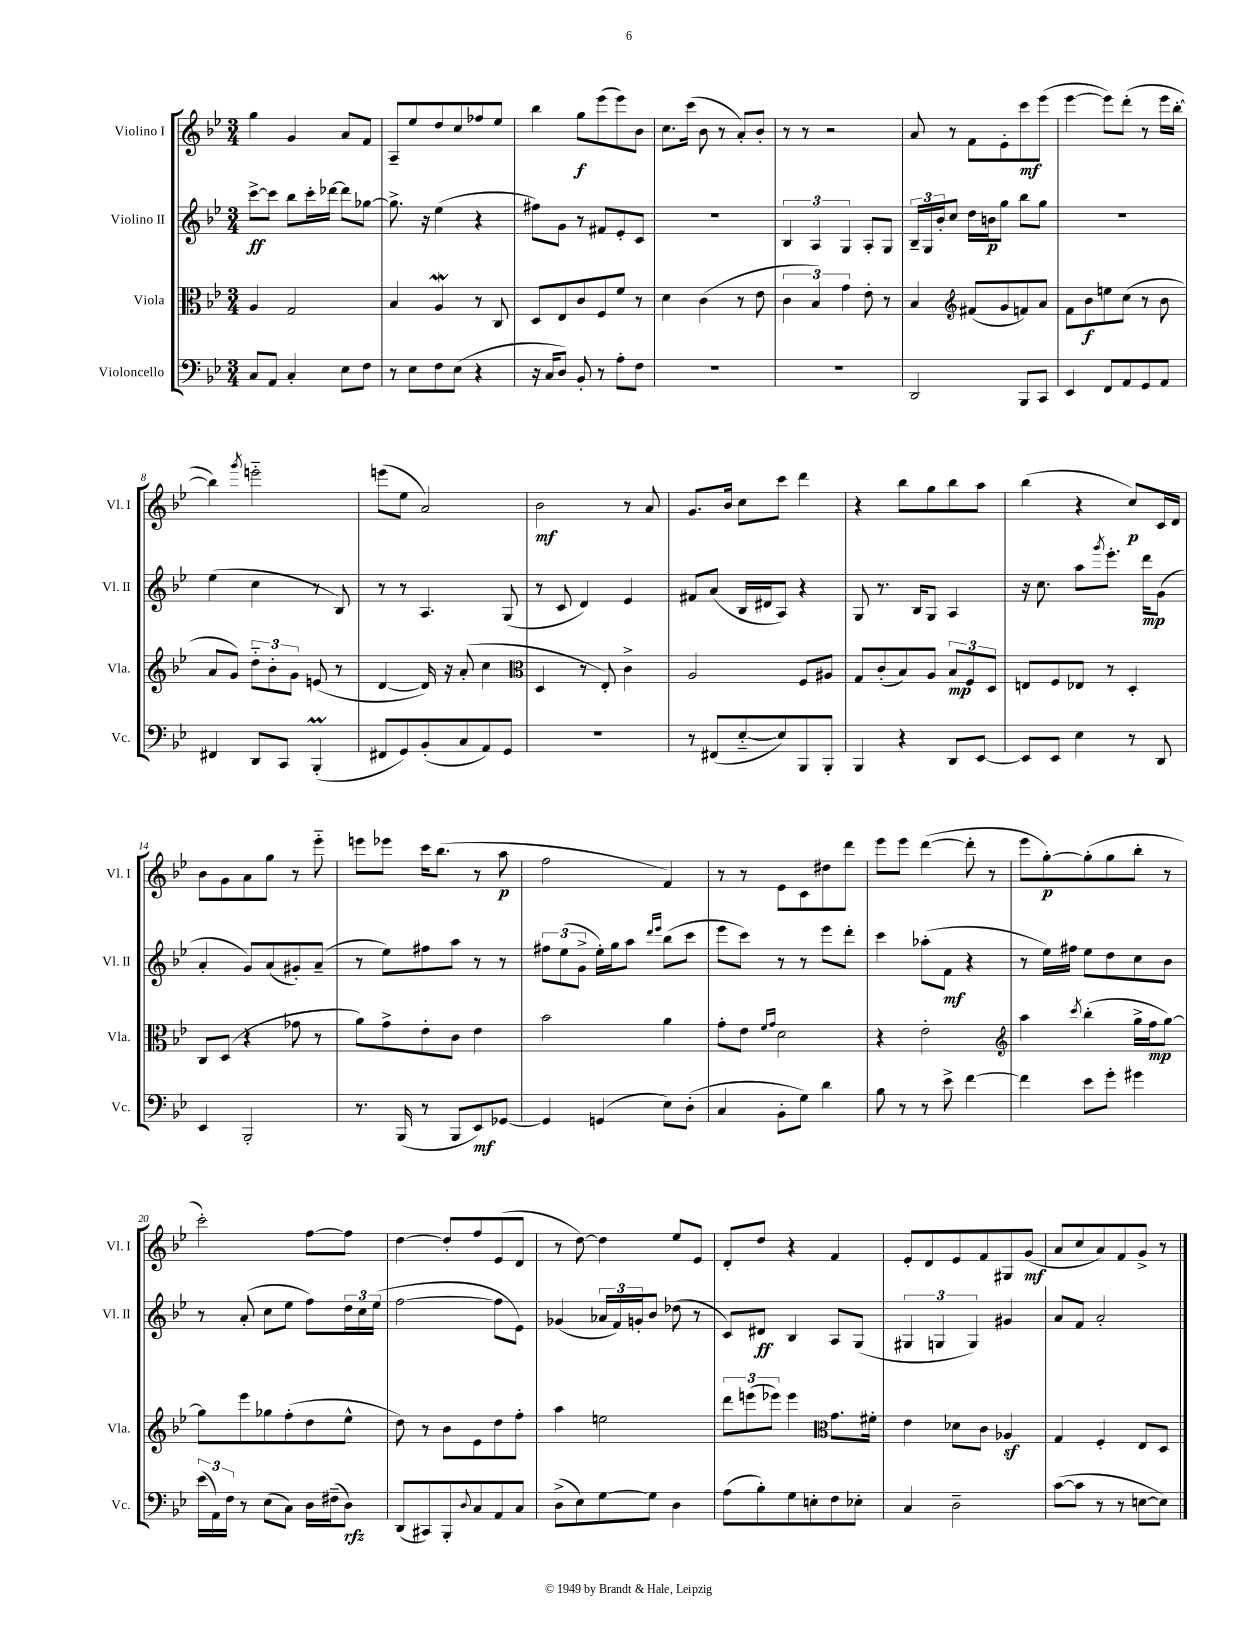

**kern	**kern	**kern	**kern
*staff4	*staff3	*staff2	*staff1
*clefF4	*clefC3	*clefG2	*clefG2
*k[b-e-]	*k[b-e-]	*k[b-e-]	*k[b-e-]
*M3/4	*M3/4	*M3/4	*M3/4
8C	4A	[8ccc^	4gg
8AA	.	8ccc]	.
4C'	2G	8bb-	4g
.	.	16ccc'	.
.	.	[16ddd-	.
8E-	.	8ddd-]	8a
8F	.	[8gg-	8f
=	=	=	=
8r	4B-	8.gg-^]	8A~
8E-	.	.	8ee-
.	.	16r	.
8F	4A	(4ee-	8dd
(8E-	.	.	8cc
4r	8r	4r	8ff-
.	8C	.	8ee-
=	=	=	=
16r	8D	8ff#)	4bb-
16C	.	.	.
8D)	8E-	8g	.
8BB-'	8c	8r	8gg
8r	8F	8f#	(8eee-
8A'	8f	8e-'	8eee-)
8F	8r	8c	8b-
=	=	=	=
2.r	4d	2.r	8.cc
.	.	.	(16ccc
.	(4c	.	8b-
.	.	.	8r
.	8r	.	8a')
.	8e-	.	8b-'
=	=	=	=
2.r	6c	6B-	8r
.	.	.	8r
.	6B-)	6A	.
.	.	.	2r
.	6g	6G	.
.	8e-'	8A'	.
.	8r	8G	.
=	=	=	=
2DD	4B-	24B-~	8a
.	.	24G	.
.	.	24b-'	.
.	.	8cc	8r
*	*clefG2	*	*
.	(8f#	16dd	8f
.	.	16b	.
.	8g	8gg	8e-'
8BBB-	8f)	8bb-	8ccc
8CC	8a	8gg	(8eee-
=	=	=	=
4EE-	8f	2.r	[4eee-
.	8b-	.	.
8FF	8ee	.	8eee-])
8AA	(8cc	.	(8ddd'
8GG	8r	.	8r
8AA	8b-	.	16eee-
.	.	.	[16bb-'
=	=	=	=
4FF#	8a	(4ee-	4bb-])
.	8g)	.	.
.	.	.	8qggg
8DD	12dd'~	4cc	2eee'~
.	12b-'	.	.
8CC	.	.	.
.	12g	.	.
(4BBB-'	(8e	8r	.
.	8r	8B-)	.
=	=	=	=
8FF#	[4d	8r	(8eee
8GG)	.	8r	8ee-
(8BB-'	16d])	4.A	2a)
.	16r	.	.
8C	(8a'	.	.
8AA)	4cc	.	.
8GG	.	(8G	.
=	=	=	=
*	*clefC3	*	*
2.r	4D	8r	2b-
.	.	8c	.
.	8r	4d)	.
.	8E-')	.	.
.	4c^	4e-	8r
.	.	.	8a
=	=	=	=
8r	2A	8f#	8.g
(8FF#	.	(8a	.
.	.	.	16b-
[8E-'~	.	16B-	8cc
.	.	16d#	.
8E-])	.	8A)	8ccc
8BBB-	8F	4r	4ddd
8BBB-'	8A#	.	.
=	=	=	=
4BBB-	8G	8G	4r
.	(8c'	8.r	.
4r	8B-)	.	8bb-
.	.	16B-	.
.	8A	8G	8gg
8DD	12B-	4A	8bb-
.	12F	.	.
[8EE-	.	.	8aa
.	12D	.	.
=	=	=	=
8EE-]	8E	16r	(4bb-
.	.	8.cc	.
8EE-	8F	.	.
4E-	8E-	8aa	4r
.	.	8qggg	.
.	8r	8.eee-'	.
8r	4D'	.	8cc)
.	.	16ddd	.
8DD	.	(8g	16c
.	.	.	16d
=	=	=	=
4EE-	8C	4a'	8b-
.	(8D	.	8g
2BBB-'	4r	8g)	8a
.	.	(8a	8gg
.	8g-	8g#')	8r
.	8r	(8a~	8eee-'~
=	=	=	=
8.r	8a)	8r	8eee
.	8g^	8ee-)	8eee-
(16BBB-	.	.	.
8r	8e-'	8ff#	16ccc
.	.	.	(8.bb-
8BBB-	8c	8aa	.
8EE-)	4e-	8r	8r
[8GG-	.	8r	8aa
=	=	=	=
4GG-]	2b-	12ff#	2ff
.	.	(12ee-	.
.	.	12g^	.
(4GG	.	16ee-')	.
.	.	16gg	.
.	.	8aa	.
.	.	16qqddd	.
.	.	16qqeee-	.
8E-)	4a	(8bb-	4f)
(8D'	.	8ccc	.
=	=	=	=
4C	8g'	8eee-	8r
.	8e-	8ccc)	8r
.	16qqf	.	.
.	16qqg	.	.
8BB-'	2d	8r	8e-
8G)	.	8r	8c
4d	.	8eee-	8dd#
.	.	8ddd'	8ddd
=	=	=	=
8B-	4r	4ccc	8eee-
8r	.	.	8eee-
8r	2e-'	(8aa-'	([4ddd
8e-^	.	8f	.
[4f	.	4r	8ddd']
.	.	.	8r
=	=	=	=
*	*clefG2	*	*
4f]	4aa	8r	8eee-
.	.	16ee-)	[8gg')
.	.	16ff#	.
.	8qccc	.	.
8e-	(4bb-'	8ee-	(8gg']
8g'	.	8dd	8gg
4g#	16gg^	8cc	8bb-'
.	16ff	.	.
.	[8gg)	8b-	8r
=	=	=	=
(24e-	8gg]	8r	2ccc')
24AA)	.	.	.
24F	.	.	.
8r	8eee-	(8a'	.
(8E-	8gg-	8cc	.
8C)	(8ff'	8ee-	.
16D	8dd	8ff)	[8ff
(16F#~	.	.	.
8D)	8ee-^^	24dd	8ff]
.	.	24cc	.
.	.	(24ee-	.
=	=	=	=
(8DD	8dd)	[2ff	[4dd
8CC#)	8r	.	.
8BBB-'	8b-	.	8dd']
8qqD	.	.	.
8C	8e-	.	8ff
8AA	8dd	8ff]	(8e-
8C	8ff'	8e-)	8d
=	=	=	=
(8D^	4aa	(4g-	8r
8E-)	.	.	[8dd)
[8G	2ee	24a-	4dd]
.	.	24f)	.
.	.	24g'	.
8G]	.	8b-	.
4D	.	(8dd-	8ee-
.	.	8r	8e-
=	=	=	=
(8A	12ddd	8c)	8d'
.	(12eee	.	.
8B-')	.	8d#	8dd
.	12eee-)	.	.
8G	4eee-	4B-	4r
8E'	.	.	.
*	*clefC3	*	*
8F	8.g	8A	4f
8E-'	.	(8G	.
.	16f#'	.	.
=	=	=	=
4C	4e-	6G#	8e-'
.	.	.	8d
.	.	6G	.
2D~	8d-	.	8e-
.	.	6G)	.
.	8c	.	8f
.	4A-	4g#	8G#
.	.	.	(8g
=	=	=	=
([8c	4G	8a	8a
8c]	.	8f	8cc
8r	4F'	2a'	8a)
8r	.	.	8f
[8E	8E-	.	8g^
8E])	8D	.	8r
==	==	==	==
*-	*-	*-	*-
